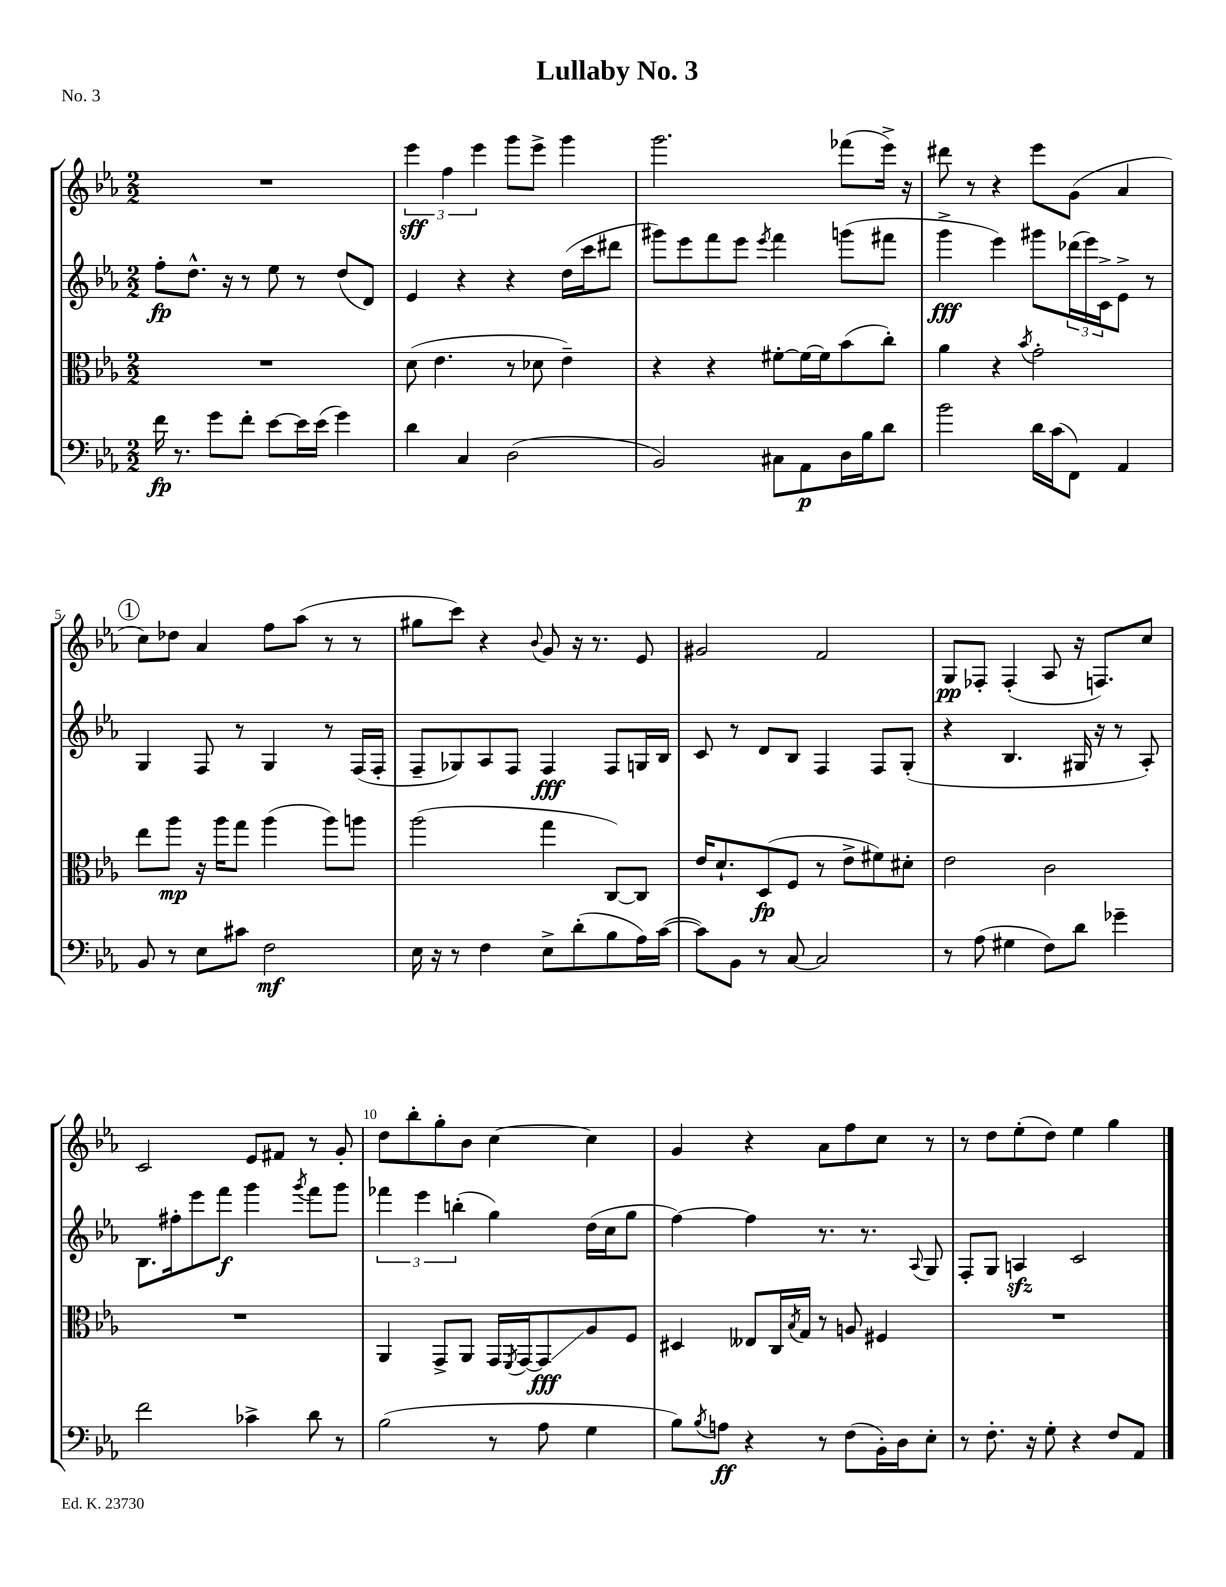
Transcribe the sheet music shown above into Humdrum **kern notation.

**kern	**kern	**kern	**kern
*staff4	*staff3	*staff2	*staff1
*clefF4	*clefC3	*clefG2	*clefG2
*k[b-e-a-]	*k[b-e-a-]	*k[b-e-a-]	*k[b-e-a-]
*M2/2	*M2/2	*M2/2	*M2/2
16f	1r	8ff'	1r
8.r	.	.	.
.	.	8.dd^^	.
8g	.	.	.
.	.	16r	.
8f'	.	8r	.
[8e-	.	8ee-	.
16e-]	.	8r	.
(16e-	.	.	.
4g)	.	(8dd	.
.	.	8d)	.
=	=	=	=
4d	(8d	4e-	6eee-
.	4.e-	.	.
.	.	.	6ff
4C	.	4r	.
.	.	.	6eee-
(2D	8r	4r	8ggg
.	8d-	.	8eee-^
.	4e-~)	(16dd	4ggg
.	.	16ccc	.
.	.	8ddd#	.
=	=	=	=
2BB-)	4r	8ggg#)	2.ggg
.	.	8eee-	.
.	4r	8fff	.
.	.	8eee-	.
.	.	8qeee-	.
8C#	[8f#'	4fff	.
8AA-	16f#_	.	.
.	16f#]	.	.
16D	(8b-	(8ggg	(8fff-
16B-	.	.	.
8d	8cc')	8fff#	16eee-^)
.	.	.	16r
=	=	=	=
2b-	4a-	4ggg^	8ddd#
.	.	.	8r
.	4r	4eee-)	4r
.	8qb-	.	.
16d	2g'	8ggg#	8eee-
(16c	.	.	.
8FF)	.	(24ddd-	(8g
.	.	24eee-)	.
.	.	24c^	.
4AA-	.	8e-^	4a-
.	.	8r	.
=	=	=	=
8BB-	8ee-	4G	8cc)
8r	8aa-	.	8dd-
8E-	16r	8F	4a-
.	16aa-	.	.
8c#	8gg	8r	.
2F	(4aa-	4G	8ff
.	.	.	(8aa-
.	8aa-)	8r	8r
.	8aa	(16F	8r
.	.	16F'	.
=	=	=	=
16E-	(2aa-	8F~	8gg#
16r	.	.	.
8r	.	8G-)	8ccc)
4F	.	8A-	4r
.	.	8F	.
.	.	.	8qqb-
8E-^	4gg	4F	8g
(8d'	.	.	16r
.	.	.	8.r
8B-	[8C)	8F	.
16A-)	8C]	16G	8e-
([16c	.	16B-	.
=	=	=	=
8c])	16e-	8c	2g#
.	8.d`	.	.
8BB-	.	8r	.
8r	(8D	8d	.
[8C	8F	8B-	.
2C]	8r	4F	2f
.	8e-^	.	.
.	8f#)	8F	.
.	8d#'	(8G'	.
=	=	=	=
8r	2e-	4r	8G
(8A-	.	.	8F-'
4G#	.	4.B-	(4F-'
8F)	2c	.	8A-
8d	.	16G#	16r
.	.	16r	8.F)
4g-~	.	8r	.
.	.	8A-')	8cc
=	=	=	=
2f	1r	8.B-	2c
.	.	16ff#'	.
.	.	8eee-	.
.	.	8fff	.
4c-^	.	4ggg	8e-
.	.	.	8f#
.	.	8qggg	.
8d	.	8fff	8r
8r	.	8ggg	8g'
=	=	=	=
(2B-	4AA-	6fff-	8dd
.	.	.	8bb-'
.	.	6eee-	.
.	8GG^	.	8gg'
.	.	(6bb'	.
.	8AA-	.	8b-
8r	16GG	4gg)	[4cc
.	8qFF	.	.
.	[16GG	.	.
8A-	8GG]	.	.
4G	8A-	(16dd	4cc]
.	.	16cc	.
.	8F	8gg	.
=	=	=	=
8B-)	4D#	[4ff)	4g
8qB-	.	.	.
8A	.	.	.
4r	8E--	4ff]	4r
.	16C	.	.
.	8qB-	.	.
.	16G	.	.
8r	8r	8.r	8a-
(8F	8A	.	8ff
.	.	8.r	.
16BB-')	4F#	.	8cc
16D	.	.	.
.	.	8qqA-	.
8E-'	.	8G	8r
=	=	=	=
8r	1r	8F'	8r
8.F'	.	8G	8dd
.	.	4A	(8ee-'
16r	.	.	.
8G'	.	.	8dd)
4r	.	2c	4ee-
8F	.	.	4gg
8AA-	.	.	.
==	==	==	==
*-	*-	*-	*-
